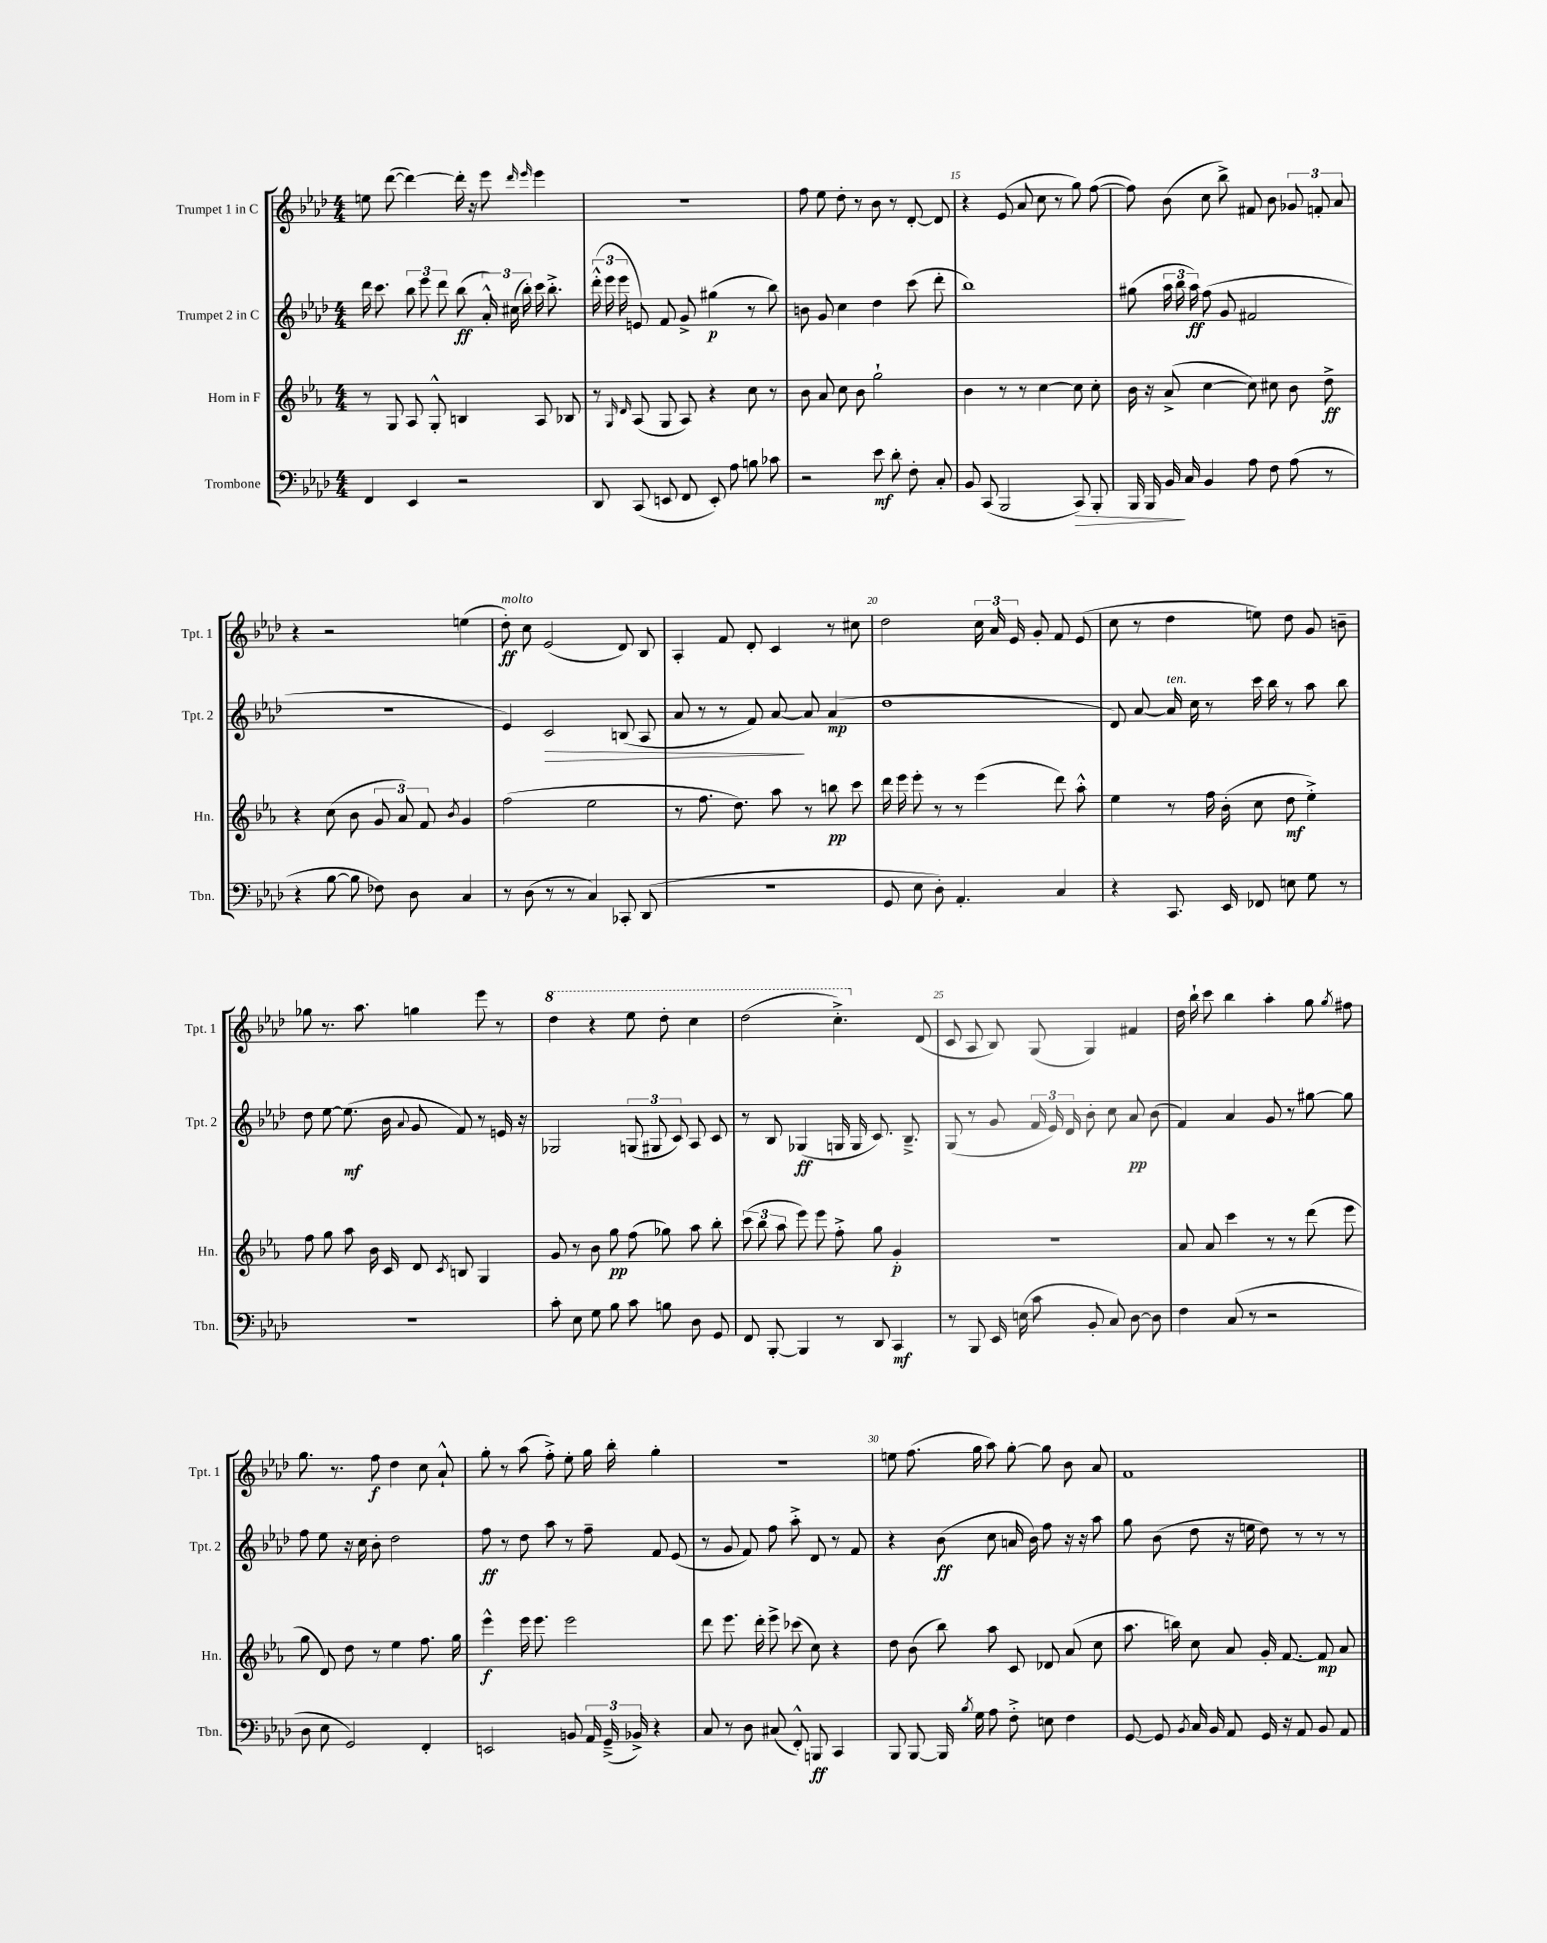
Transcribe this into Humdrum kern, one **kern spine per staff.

**kern	**dynam	**kern	**dynam	**kern	**dynam	**kern	**dynam
*part4	*part4	*part3	*part3	*part2	*part2	*part1	*part1
*staff4	*staff4	*staff3	*staff3	*staff2	*staff2	*staff1	*staff1
*I"Trombone	*	*I"Horn in F	*	*I"Trumpet 2 in C	*	*I"Trumpet 1 in C	*
*I'Tbn.	*	*I'Hn.	*	*I'Tpt. 2	*	*I'Tpt. 1	*
*clefF4	*	*clefG2	*	*clefG2	*	*clefG2	*
*k[b-e-a-d-]	*	*k[b-e-a-]	*	*k[b-e-a-d-]	*	*k[b-e-a-d-]	*
*M4/4	*	*M4/4	*	*M4/4	*	*M4/4	*
=12	=12	=12	=12	=12	=12	=12	=12
4FF/	.	8r	.	16ddd-\	.	8een\	.
.	.	.	.	8.ccc\	.	.	.
.	.	8G/	.	.	.	([8ddd-\	.
4EE-/	.	8A-/	.	12bb-\	.	4ddd-\_)	.
.	.	.	.	12eee-\	.	.	.
.	.	8G'^^/	.	.	.	.	.
.	.	.	.	12ddd-\	.	.	.
2r	.	4Bn/	.	(8bb-\	ff	16ddd-'\]	.
.	.	.	.	.	.	16r	.
.	.	.	.	24a-'^^/)	.	8eee-\	.
.	.	.	.	(24cc#X\	.	.	.
.	.	.	.	24bb-'\)	.	.	.
.	.	.	.	.	.	16qqddd-/	.
.	.	.	.	.	.	16qqeee-/	.
.	.	8A-/	.	16ccc\	.	4eee-\	.
.	.	.	.	8.bb-'^\	.	.	.
.	.	8B-X/	.	.	.	.	.
=13	=13	=13	=13	=13	=13	=13	=13
8DD-/	.	8r	.	(24ddd-'^^\	.	1r	.
.	.	.	.	24eee-\	.	.	.
.	.	.	.	24eee-\	.	.	.
.	.	16qqG/	.	.	.	.	.
.	.	16qqd/	.	.	.	.	.
(8CC/	.	(8A-/	.	8en/)	.	.	.
8EEn/	.	8G/	.	8f/	.	.	.
8FF/	.	8A-/)	.	8g^/	.	.	.
8EE'/)	.	4r	.	(4gg#X\	p	.	.
8A-\	.	.	.	.	.	.	.
8Bn\	.	8cc\	.	8r	.	.	.
8c-X\	.	8r	.	8bb-\)	.	.	.
=14	=14	=14	=14	=14	=14	=14	=14
2r	.	8b-\	.	8bn\	.	8ff\	.
.	.	8a-/	.	8g/	.	8ee-\	.
.	.	8cc\	.	4cc\	.	8dd-'\	.
.	.	8b-\	.	.	.	8r	.
8e-\	mf	2gg`\	.	4dd-\	.	8b-\	.
8d-'\	.	.	.	.	.	8r	.
8F'\	.	.	.	(8ccc\	.	[8d-'/	.
8C'/	.	.	.	8ddd-'\	.	8d-/]	.
=15	=15	=15	=15	=15	=15	=15	=15
8BB-/	.	4b-\	.	1bb-)	.	4r	.
(8CC/	.	.	.	.	.	.	.
2BBB-/	.	8r	.	.	.	(8e-/	.
.	.	8r	.	.	.	8a-/	.
.	.	[4cc\	.	.	.	8cc\	.
.	.	.	.	.	.	8r	.
!	!LO:HP:b	!	!	!	!	!	!
8CC/)	>	8cc\]	.	.	.	8gg\)	.
8BBB-'/	.	8cc'\	.	.	.	([8ff\	.
=16	=16	=16	=16	=16	=16	=16	=16
16BBB-/	.	16b-\	.	(8gg#X\	.	8ff\])	.
16BBB-/	.	16r	.	.	.	.	.
16BB-/	.	(8a-^/	.	24aa-\	.	(8b-\	.
.	.	.	.	24bb-\	.	.	.
16C/	]	.	.	.	.	.	.
.	.	.	.	24aa-\)	ff	.	.
4BB-/	.	[4cc\	.	(8ff\	.	8cc\	.
.	.	.	.	8g/	.	8bb-^\)	.
8A-\	.	8cc\])	.	2f#X/	.	8f#X/	.
8F\	.	8cc#X\	.	.	.	8b-\	.
(8A-\	.	8b-\	.	.	.	12g-X/	.
.	.	.	.	.	.	12fn'/	.
8r	.	8dd^\	ff	.	.	.	.
.	.	.	.	.	.	12a-/	.
!!LO:LB:g=z
=17	=17	=17	=17	=17	=17	=17	=17
4r	.	4r	.	1r	.	4r	.
[8B-\	.	(8cc\	.	.	.	2r	.
8B-\]	.	8b-\	.	.	.	.	.
8F-X\)	.	12g/	.	.	.	.	.
.	.	12a-/)	.	.	.	.	.
8D-\	.	.	.	.	.	.	.
.	.	12f/	.	.	.	.	.
.	.	8qb-/	.	.	.	.	.
4C/	.	4g/	.	.	.	(4een\	.
=18	=18	=18	=18	=18	=18	=18	=18
!	!	!	!	!	!	!LO:TX:a:i:t=molto	!
8r	.	(2ff\	.	4e-/)	.	8dd-'\)	ff
(8D-\	.	.	.	.	.	8cc\	.
!	!	!	!	!	!LO:HP:b	!	!
8r	.	.	.	2c/	>	(2e-/	.
8r	.	.	.	.	.	.	.
4C/)	.	2ee-\	.	.	.	.	.
8CC-X'/	.	.	.	(8Bn/	.	8d-/)	.
(8DD-/	.	.	.	8A-/	.	8B-/	.
=19	=19	=19	=19	=19	=19	=19	=19
1r	.	8r	.	8a-/	.	4A-'/	.
.	.	8.ff\	.	8r	.	.	.
.	.	.	.	8r	.	8f/	.
.	.	8.dd\)	.	.	.	.	.
.	.	.	.	8f/)	.	8d-'/	.
.	.	8aa-\	.	[8a-/	.	4c/	.
.	.	8r	.	8a-/]	]	.	.
.	.	8bbn\	pp	(4a-/	mp	8r	.
.	.	8ccc\	.	.	.	8cc#X\	.
=20	=20	=20	=20	=20	=20	=20	=20
8GG/	.	16ddd\	.	1dd-	.	2dd-\	.
.	.	16eee-\	.	.	.	.	.
8E-\	.	8eee-'\	.	.	.	.	.
8D-'\)	.	8r	.	.	.	.	.
4.AA-'/	.	8r	.	.	.	.	.
.	.	(4eee-\	.	.	.	24cc\	.
.	.	.	.	.	.	24a-/	.
.	.	.	.	.	.	24e-/	.
.	.	.	.	.	.	8g'/	.
4C/	.	8ddd\)	.	.	.	8f/	.
.	.	8aa-'^^\	.	.	.	(8e-/	.
=21	=21	=21	=21	=21	=21	=21	=21
4r	.	4ee-\	.	8d-/)	.	8cc\	.
.	.	.	.	[8a-/	.	8r	.
!	!	!	!	!LO:TX:a:i:t=ten.	!	!	!
8.CC/	.	8r	.	16a-/]	.	4dd-\	.
.	.	.	.	16cc\	.	.	.
.	.	16ff\	.	8r	.	.	.
16EE-/	.	(16b-'\	.	.	.	.	.
8FF-X/	.	8cc\	.	16ccc\	.	8een\)	.
.	.	.	.	16bb-\	.	.	.
8En\	.	8dd\	mf	8r	.	8dd-\	.
8G\	.	4ee-'^\)	.	8aa-\	.	8g/	.
8r	.	.	.	8bb-\	.	8bn~\	.
!!LO:LB:g=z
=22	=22	=22	=22	=22	=22	=22	=22
1r	.	8ff\	.	8dd-\	.	8gg-X\	.
.	.	8gg\	.	[8ee-\	.	8.r	.
.	.	8aa-\	.	(8.ee-\]	mf	.	.
.	.	.	.	.	.	8.aa-\	.
.	.	16b-\	.	.	.	.	.
.	.	16c/	.	16b-\	.	.	.
.	.	.	.	8qqa-/	.	.	.
.	.	8d/	.	8g/	.	4ggn\	.
.	.	8qc/	.	.	.	.	.
.	.	8Bn/	.	8f/)	.	.	.
.	.	4G/	.	8r	.	8eee-\	.
.	.	.	.	16en/	.	8r	.
.	.	.	.	16r	.	.	.
=23	=23	=23	=23	=23	=23	=23	=23
*	*	*	*	*	*	*8va	*
8c'\	.	8g/	.	2G-X/	.	4ddd-\	.
8E-\	.	8r	.	.	.	.	.
8G\	.	8b-\	.	.	.	4r	.
8B-\	.	8gg\	pp	.	.	.	.
8c\	.	(8ff\	.	(12Gn/	.	8eee-\	.
.	.	.	.	12G#X/	.	.	.
8Bn\	.	8gg-X\)	.	.	.	8ddd-'\	.
.	.	.	.	12c/)	.	.	.
8D-\	.	8aa-\	.	8A-/	.	4ccc\	.
8GG/	.	8bb-'\	.	8c/	.	.	.
=24	=24	=24	=24	=24	=24	=24	=24
8FF/	.	(12ccc\	.	8r	.	(2ddd-\	.
.	.	12bb-\	.	.	.	.	.
[8BBB-'/	.	.	.	8B-/	.	.	.
.	.	12aa-\	.	.	.	.	.
4BBB-/]	.	8eee-\)	.	(4G-X/	ff	.	.
.	.	8eee-\	.	.	.	.	.
8r	.	8ff'^\	.	16Gn/	.	4.ccc'^\)	.
.	.	.	.	16G/	.	.	.
8DD-/	.	8gg\	.	8.c/)	.	.	.
4CC/	mf	4g'/	p	.	.	.	.
.	.	.	.	8.B-~^/	.	.	.
*	*	*	*	*	*	*X8va	*
.	.	.	.	.	.	(8d-/	.
=25	=25	=25	=25	=25	=25	=25	=25
8r	.	1r	.	(8G/	.	8c/	.
8BBB-/	.	.	.	8r	.	8A-/	.
16EE-/	.	.	.	8g/	.	8B-/)	.
(16En\	.	.	.	.	.	.	.
8c\	.	.	.	24f/	.	(8G/	.
.	.	.	.	24e-/)	.	.	.
.	.	.	.	24d-/	.	.	.
8BB-'/	.	.	.	8b-'\	.	4G/)	.
8C/)	.	.	.	8cc\	.	.	.
[8D-\	.	.	.	8a-/	pp	4f#X/	.
8D-\]	.	.	.	(8b-\	.	.	.
=26	=26	=26	=26	=26	=26	=26	=26
4F\	.	8a-/	.	4f/)	.	16dd-\	.
.	.	.	.	.	.	16bb-`\	.
.	.	8a-/	.	.	.	8ccc\	.
(8C/	.	4ccc\	.	4a-/	.	4bb-\	.
8r	.	.	.	.	.	.	.
2r	.	8r	.	8g/	.	4aa-'\	.
.	.	8r	.	8r	.	.	.
.	.	(8ddd\	.	[8gg#X\	.	8gg\	.
.	.	.	.	.	.	8qgg/	.
.	.	8eee-\	.	8gg#\]	.	8ff#X\	.
!!LO:LB:g=z
=27	=27	=27	=27	=27	=27	=27	=27
8D-\	.	8gg\	.	8ff\	.	8.gg\	.
8E-\	.	8d/)	.	8ee-\	.	.	.
.	.	.	.	.	.	8.r	.
2GG/)	.	8dd\	.	16r	.	.	.
.	.	.	.	16cc\	.	.	.
.	.	8r	.	8b-'\	.	8ff\	f
.	.	4ee-\	.	2dd-\	.	4dd-\	.
4FF'/	.	8.ff\	.	.	.	8cc\	.
.	.	.	.	.	.	8a-`^^/	.
.	.	16gg\	.	.	.	.	.
=28	=28	=28	=28	=28	=28	=28	=28
2EEn/	.	4eee-^^\	f	8ff\	ff	8gg'\	.
.	.	.	.	8r	.	8r	.
.	.	16eee-\	.	8dd-\	.	(8aa-\	.
.	.	8.eee-\	.	.	.	.	.
.	.	.	.	8aa-\	.	8ff'^\)	.
8BBn/	.	2eee-\	.	8r	.	8ee-'\	.
24AA-/	.	.	.	8ff~\	.	16gg\	.
(24GG~^/	.	.	.	.	.	.	.
.	.	.	.	.	.	16bb-'\	.
24BB-X^/)	.	.	.	.	.	.	.
4r	.	.	.	8f/	.	4gg'\	.
.	.	.	.	(8e-/	.	.	.
=29	=29	=29	=29	=29	=29	=29	=29
8C/	.	8ddd\	.	8r	.	1r	.
8r	.	8.eee-\	.	8g/	.	.	.
8D-\	.	.	.	8f/)	.	.	.
.	.	16ddd'\	.	.	.	.	.
(8C#X/	.	8eee-^\	.	8ff\	.	.	.
8FF'^^/)	.	(8ccc-X\	.	8aa-'^\	.	.	.
8BBBn/	ff	8cc\)	.	8d-/	.	.	.
4CC/	.	4r	.	8r	.	.	.
.	.	.	.	8f/	.	.	.
=30	=30	=30	=30	=30	=30	=30	=30
8BBB-/	.	8dd\	.	4r	.	8een\	.
[8BBB-/	.	(8b-\	.	.	.	(8.ff\	.
16BBB-/]	.	8bb-\)	.	(8b-\	ff	.	.
8qB-/	.	.	.	.	.	.	.
16G\	.	.	.	.	.	16gg\	.
8A-\	.	8aa-\	.	8cc\	.	8aa-\)	.
8F'^\	.	8c/	.	16an/	.	[8gg'\	.
.	.	.	.	16b-\)	.	.	.
8En\	.	8d-X/	.	8ff\	.	8gg\]	.
4F\	.	(8a-/	.	16r	.	8b-\	.
.	.	.	.	16r	.	.	.
.	.	8cc\	.	8aa-\	.	8a-/	.
=31	=31	=31	=31	=31	=31	=31	=31
[8GG/	.	8.aa-\	.	8gg\	.	1f	.
8GG/]	.	.	.	(8b-\	.	.	.
.	.	16bbn\)	.	.	.	.	.
8qBB-/	.	.	.	.	.	.	.
16C/	.	8cc\	.	8dd-\	.	.	.
16BB-/	.	.	.	.	.	.	.
8AA-/	.	8a-/	.	16r	.	.	.
.	.	.	.	16een\	.	.	.
16GG/	.	16g'/	.	8dd-\)	.	.	.
16r	.	[8.f/	.	.	.	.	.
8AA-/	.	.	.	8r	.	.	.
8BB-/	.	8f/]	mp	8r	.	.	.
8AA-/	.	8a-/	.	8r	.	.	.
==	==	==	==	==	==	==	==
*-	*-	*-	*-	*-	*-	*-	*-
